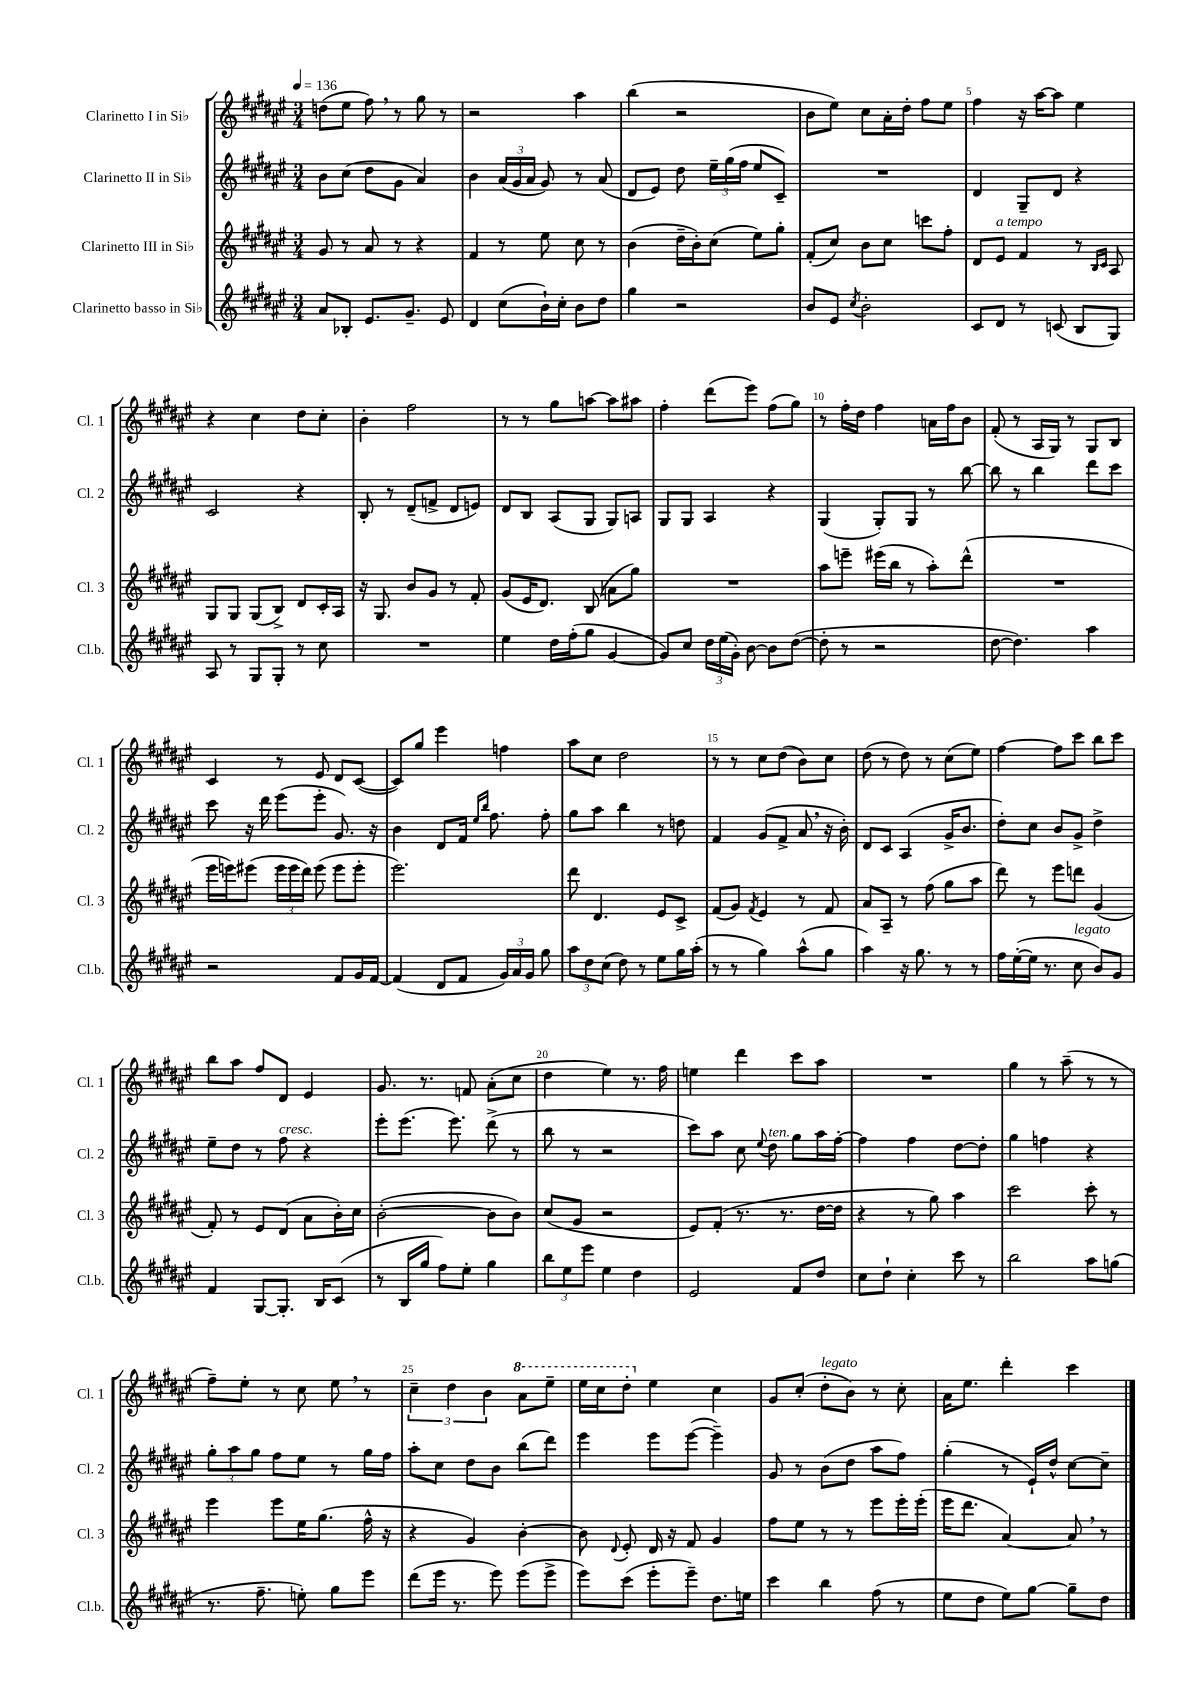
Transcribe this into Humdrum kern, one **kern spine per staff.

**kern	**kern	**kern	**kern
*staff4	*staff3	*staff2	*staff1
*clefG2	*clefG2	*clefG2	*clefG2
*k[f#c#g#d#a#e#]	*k[f#c#g#d#a#e#]	*k[f#c#g#d#a#e#]	*k[f#c#g#d#a#e#]
*M3/4	*M3/4	*M3/4	*M3/4
*MM136	*MM136	*MM136	*MM136
8a#	8g#	8b	(8dd
8B-'	8r	(8cc#	8ee#
8.e#	8a#	8dd#	8ff#)
.	8r	8g#	8r
8.g#~	.	.	.
.	4r	4a#)	8gg#
8e#	.	.	8r
=	=	=	=
4d#	4f#	4b	2r
(8cc#	8r	(24a#	.
.	.	24g#	.
.	.	24a#	.
16b`)	8ee#	8g#)	.
16cc#'	.	.	.
8b	8cc#	8r	4aa#
8dd#	8r	(8a#	.
=	=	=	=
4gg#	(4b	8d#	(4bb
.	.	8e#)	.
2r	16dd#~	8dd#	2r
.	16b')	.	.
.	(8cc#	24ee#~	.
.	.	(24gg#	.
.	.	24ff#	.
.	8ee#)	8ee#	.
.	8gg#'	8c#~)	.
=	=	=	=
8b	(8f#'	2.r	8b
8e#	8cc#)	.	8ee#)
8qcc#	.	.	.
2b'	8b	.	8cc#
.	8cc#	.	16a#'
.	.	.	16dd#'
.	8ccc	.	8ff#
.	8ff#'	.	8ee#
=	=	=	=
8c#	8d#	4d#	4ff#
8d#	8e#	.	.
8r	4f#	8G#~	16r
.	.	.	[16aa#
(8c	.	8d#	8aa#]
8B	8r	4r	4ee#
.	16qqB	.	.
.	16qqc#	.	.
8G#)	8A#	.	.
=	=	=	=
8A#	8G#	2c#	4r
8r	8G#	.	.
8G#	(8G#	.	4cc#
8G#'	8B^)	.	.
8r	8d#	4r	8dd#
8cc#	16c#'	.	8cc#'
.	16A#	.	.
=	=	=	=
2.r	16r	8B'	4b'
.	8.G#	.	.
.	.	8r	.
.	8b	(8d#~	2ff#
.	8g#	8f^	.
.	8r	8d#	.
.	8f#'	8e)	.
=	=	=	=
4ee#	(8g#	8d#	8r
.	16e#	8B	8r
.	8.d#)	.	.
16dd#	.	(8A#	8gg#
(16ff#'	.	.	.
8gg#	(8B	8G#	[8aa
[4g#	8a	8G#)	8aa]
.	8gg#)	8A	8aa#
=	=	=	=
8g#])	2.r	8G#	4ff#'
8cc#	.	8G#	.
24dd#	.	4A#	(8ddd#
(24ee#	.	.	.
24g#')	.	.	.
[8b	.	.	8eee#)
8b]	.	4r	(8ff#
([8dd#	.	.	8gg#)
=	=	=	=
8dd#']	8aa#	(4G#	8r
8r	8eee~	.	16ff#'
.	.	.	16dd#
2r	(16eee#	8G#')	4ff#
.	16bb	.	.
.	8r	8G#	.
.	8aa#')	8r	16a
.	.	.	16ff#
.	(8ddd#^^	[8bb	8b
=	=	=	=
[8dd#	2.r	8bb]	(8f#'
4.dd#])	.	8r	8r
.	.	4bb	16A#
.	.	.	16G#)
.	.	.	8r
4aa#	.	8ddd#	8G#
.	.	8ccc#	8B
=	=	=	=
2r	16eee#	8ccc#	4c#
.	16eee)	.	.
.	(8eee#	16r	.
.	.	16ddd#	.
.	24eee#	(8eee#	8r
.	24eee#	.	.
.	24ddd#)	.	.
.	(8eee#	8eee#'	8e#
8f#	8eee#	8.g#)	8d#
16g#	8eee#'	.	([8c#
[16f#	.	16r	.
=	=	=	=
(4f#]	2.eee#)	4b	8c#])
.	.	.	8gg#
8d#	.	8d#	4eee#
8f#	.	16f#	.
.	.	16qqee#	.
.	.	16qqbb	.
.	.	8.ff#	.
24g#)	.	.	4ff
24a#	.	.	.
24g#	.	.	.
8gg#	.	8ff#'	.
=	=	=	=
12aa#	8ddd#	8gg#	8aa#
12dd#	.	.	.
.	4.d#	8aa#	8cc#
(12cc#	.	.	.
8dd#)	.	4bb	2dd#
8r	.	.	.
8ee#	8e#	8r	.
16gg#	8c#^	8dd	.
(16aa#'	.	.	.
=	=	=	=
8r	(8f#	4f#	8r
8r	8g#)	.	8r
.	8qf#	.	.
4gg#)	4e#	(8g#	8cc#
.	.	8f#^	(8dd#
(8aa#^^	8r	8a#	8b)
8gg#	8f#	16r	8cc#
.	.	16b')	.
=	=	=	=
4aa#)	8a#	8d#	(8dd#
.	8A#~	8c#	8r
16r	8r	(4A#	8dd#)
8.gg#	.	.	.
.	(8ff#	.	8r
8r	8gg#	16g#^	(8cc#
.	.	8.b	.
8r	8aa#	.	8ee#)
=	=	=	=
16ff#	8ddd#)	8dd#')	[4ff#
([16ee#'	.	.	.
16ee#]	8r	8cc#	.
8.r	.	.	.
.	8eee#	8b	8ff#]
8cc#	8ddd	8g#^	8ccc#
8b)	(4g#	4dd#^	8bb
8g#	.	.	8ccc#
=	=	=	=
4f#	8f#')	8ee#~	8bb
.	8r	8dd#	8aa#
[8G#	8e#	8r	8ff#
8.G#']	(8d#	8ff#	8d#
.	8a#	4r	4e#
16B	.	.	.
(8c#	16b')	.	.
.	16cc#	.	.
=	=	=	=
8r	([2b'	8eee#'	8.g#
16B	.	(8.eee#	.
16gg#	.	.	8.r
8ff#)	.	.	.
.	.	8.eee#)	.
8ee#'	.	.	8f
4gg#	8b]	(8ddd#^	(8a#'
.	8b)	8r	8cc#
=	=	=	=
12bb	(8cc#	8bb	4dd#
12ee#	.	.	.
.	8g#	8r	.
12eee#	.	.	.
4ee#	2r	2r	4ee#)
4dd#	.	.	8.r
.	.	.	16ff#
=	=	=	=
2e#	8e#)	8ccc#)	4ee
.	(8f#'	8aa#	.
.	8.r	8cc#	4ddd#
.	.	8qqee#	.
.	.	8dd#	.
.	8.r	.	.
8f#	.	8gg#	8ccc#
8dd#	[16dd#	16aa#	8aa#
.	16dd#]	[16ff#'	.
=	=	=	=
8cc#	4r	4ff#]	2.r
8dd#`	.	.	.
4cc#'	8r	4ff#	.
.	8gg#)	.	.
8ccc#	4aa#	[8dd#	.
8r	.	8dd#']	.
=	=	=	=
2bb	2ccc#	4gg#	4gg#
.	.	4ff	8r
.	.	.	(8aa#~
8aa#	8ccc#'	4r	8r
(8gg	8r	.	8r
=	=	=	=
8.r	4eee#	12gg#'	8ff#~)
.	.	12aa#	.
.	.	.	8ee#'
.	.	12gg#	.
8.ff#~	.	.	.
.	8eee#	8ff#	8r
8ee')	16ee#	8ee#	8cc#
.	(8.gg#	.	.
8gg#	.	8r	8ee#
8eee#	16ff#^^	16gg#	8r
.	16r	16ff#	.
=	=	=	=
(8ddd#	4r	8aa#'	6cc#~
16eee#	.	8cc#	.
.	.	.	6dd#
8.r	.	.	.
.	4g#)	8dd#	.
.	.	.	6b
8eee#)	.	8b	.
(8eee#	[4b'	(8bb	8aa#
8eee#^	.	8ddd#)	8eee#~
=	=	=	=
8eee#)	8b]	4eee#	16eee#
.	.	.	16ccc#
.	8qqd#	.	.
(8ccc#	8e#'	.	8ddd#'
8eee#'	16d#	8eee#	4ee#
.	16r	.	.
8eee#~)	8f#	([8eee#	.
8.dd#	4g#	4eee#~])	4cc#
16ee	.	.	.
=	=	=	=
4ccc#	8ff#	8g#	8g#
.	8ee#	8r	(8cc#'
4bb	8r	(8b	8dd#'
.	8r	8dd#	8b)
(8ff#	8eee#	8aa#	8r
8r	16eee#'	8ff#)	8cc#'
.	(16eee#'	.	.
=	=	=	=
8ee#	16eee#	(4gg#'	16a#
.	8.ddd#	.	8.ee#
8dd#	.	.	.
8ee#)	[4a#)	8r	4ddd#'
[8gg#	.	16e#`)	.
.	.	16dd#^^	.
8gg#~]	8a#]	[8cc#	4ccc#
8dd#	8r	8cc#~]	.
==	==	==	==
*-	*-	*-	*-
